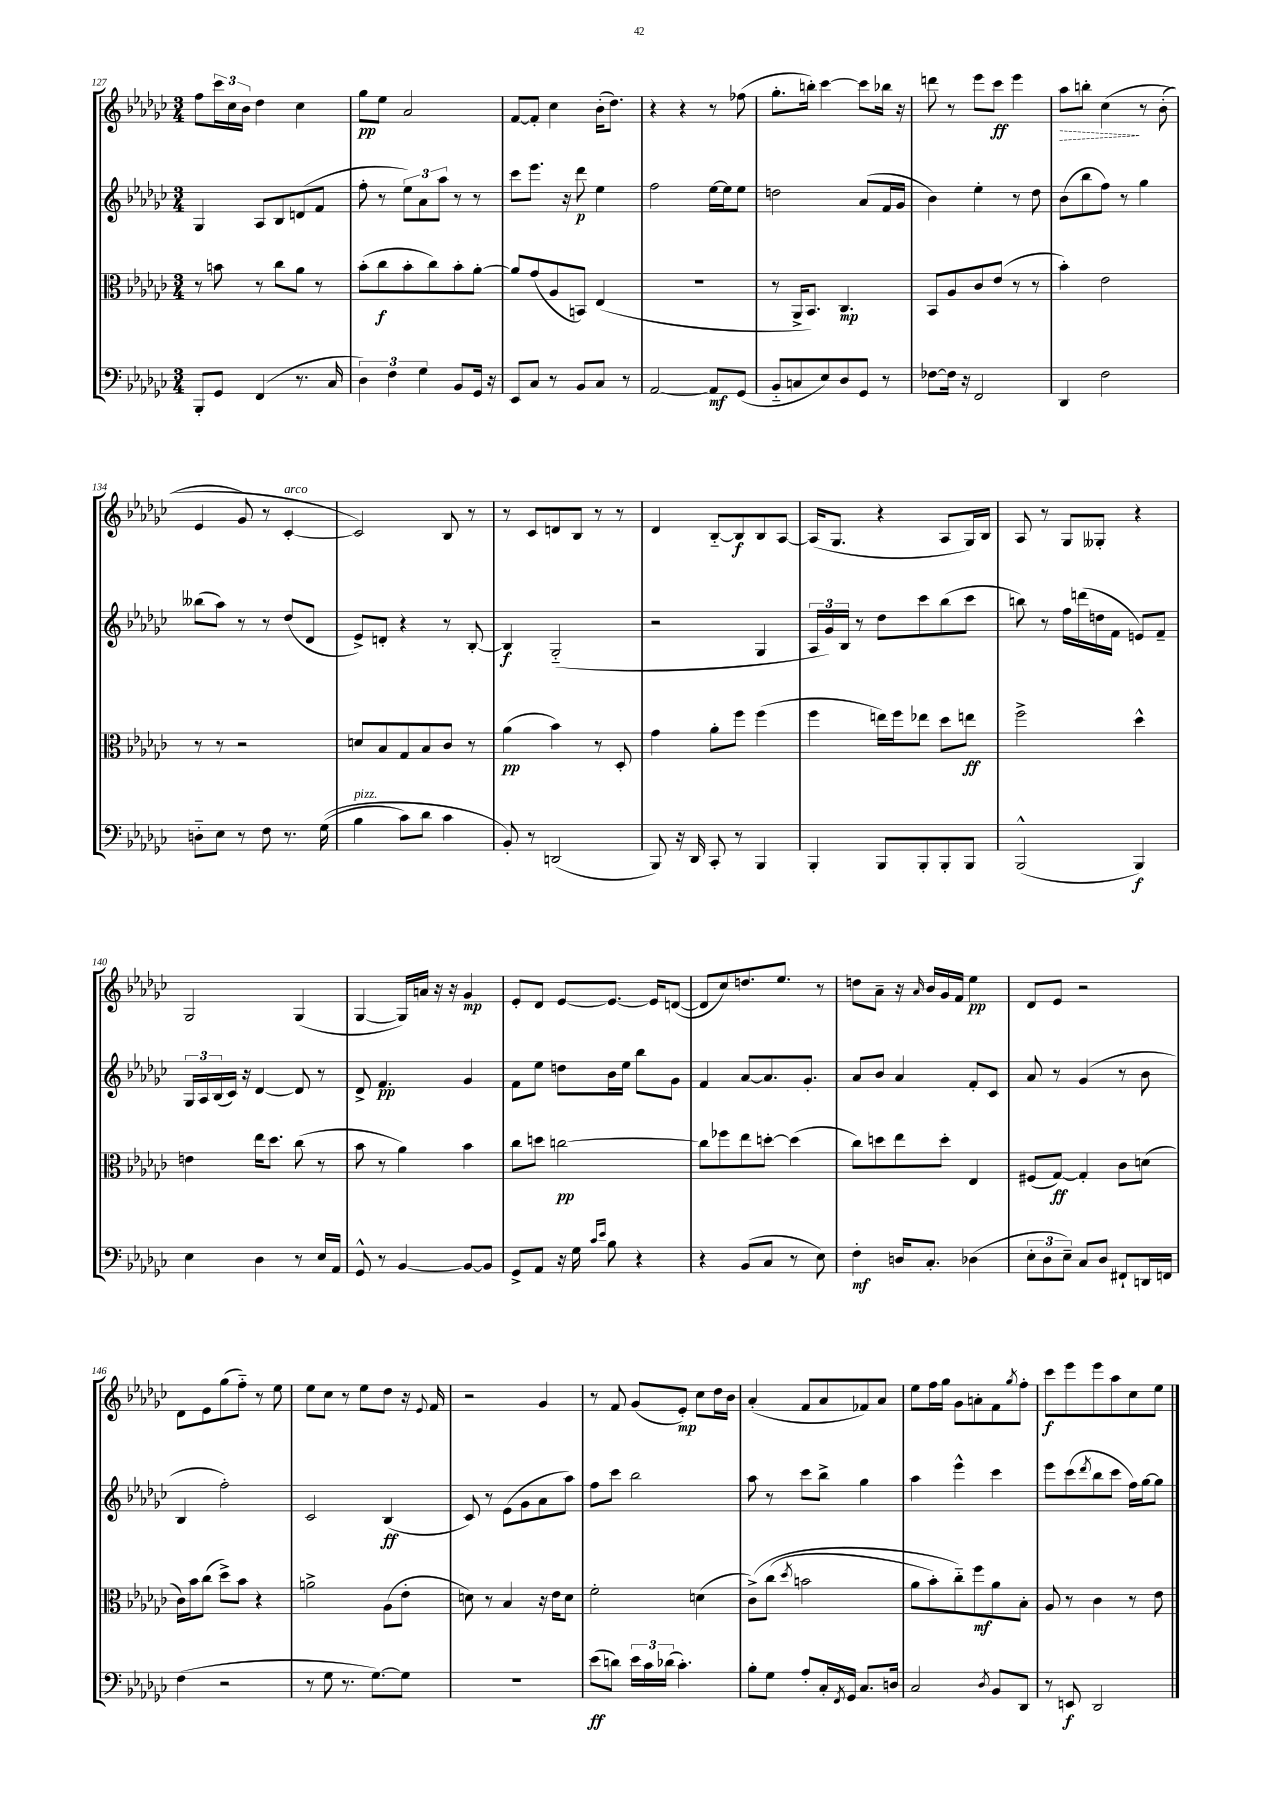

**kern	**dynam	**kern	**dynam	**kern	**dynam	**kern	**dynam
*part4	*part4	*part3	*part3	*part2	*part2	*part1	*part1
*staff4	*staff4	*staff3	*staff3	*staff2	*staff2	*staff1	*staff1
*clefF4	*	*clefC3	*	*clefG2	*	*clefG2	*
*k[b-e-a-d-g-c-]	*	*k[b-e-a-d-g-c-]	*	*k[b-e-a-d-g-c-]	*	*k[b-e-a-d-g-c-]	*
*M3/4	*	*M3/4	*	*M3/4	*	*M3/4	*
=127	=127	=127	=127	=127	=127	=127	=127
8BBB-'/L	.	8r	.	4G-/	.	8ff\L	.
8GG-/J	.	8bn\	.	.	.	24ccc-\L	.
.	.	.	.	.	.	24cc-\	.
.	.	.	.	.	.	24b-\JJ	.
(4FF/	.	8r	.	8A-/L	.	4dd-\	.
.	.	8cc-\L	.	8B-/	.	.	.
8.r	.	8a-\J	.	(8dn/	.	4cc-\	.
.	.	8r	.	8f/J	.	.	.
16C-/	.	.	.	.	.	.	.
=128	=128	=128	=128	=128	=128	=128	=128
6D-\)	.	(8b-'\L	.	8ff'\	.	8gg-\L	pp
.	.	8cc-\	f	8r	.	8ee-\J	.
6F\	.	.	.	.	.	.	.
.	.	8b-'\	.	12ee-\L)	.	2a-/	.
6G-\	.	.	.	12a-\	.	.	.
.	.	8cc-\)	.	.	.	.	.
.	.	.	.	12aa-\J	.	.	.
8BB-/L	.	8b-'\	.	8r	.	.	.
16GG-/Jk	.	[8a-'\J	.	8r	.	.	.
16r	.	.	.	.	.	.	.
=129	=129	=129	=129	=129	=129	=129	=129
8EE-/L	.	8a-/L]	.	8ccc-\L	.	[8f/L	.
8C-/J	.	(8g-/	.	8.eee-\J	.	8f'/J]	.
8r	.	8A-/	.	.	.	4cc-\	.
.	.	.	.	16r	.	.	.
8BB-/L	.	8BBn/J)	.	8ddd-\	p	.	.
8C-/J	.	(4E-/	.	4ee-\	.	(16b-'\KL	.
.	.	.	.	.	.	8.dd-\J)	.
8r	.	.	.	.	.	.	.
=130	=130	=130	=130	=130	=130	=130	=130
[2AA-/	.	2.r	.	2ff\	.	4r	.
.	.	.	.	.	.	4r	.
8AA-/L]	mf	.	.	[16ee-\LL	.	8r	.
.	.	.	.	16ee-\J]	.	.	.
(8GG-/J	.	.	.	8ee-\J	.	(8ff-X\	.
=131	=131	=131	=131	=131	=131	=131	=131
8BB-/L	.	8r	.	2ddn\	.	8.gg-'\L	.
8Cn/	.	16AA-^/KL	.	.	.	.	.
.	.	8.BB-/J)	.	.	.	16bbn'\Jk)	.
8E-/)	.	.	.	.	.	[4ccc-\	.
8D-/	.	4.C-/	mp	.	.	.	.
8GG-/J	.	.	.	(8a-/L	.	8ccc-\L]	.
8r	.	.	.	16f/L	.	16bb-X\Jk	.
.	.	.	.	16g-/JJ	.	16r	.
=132	=132	=132	=132	=132	=132	=132	=132
[8F-X\L	.	8BB-/L	.	4b-\)	.	8dddn\	.
16F-\Jk]	.	8A-/	.	.	.	8r	.
16r	.	.	.	.	.	.	.
2FF/	.	8c-/	.	4ee-'\	.	8eee-\L	.
.	.	(8e-/J	.	.	.	8ccc-\J	ff
.	.	8r	.	8r	.	4eee-\	.
.	.	8r	.	8dd-\	.	.	.
=133	=133	=133	=133	=133	=133	=133	=133
!	!	!	!	!	!	!	!LO:HP:b
4DD-/	.	4b-'\)	.	(8b-\L	.	8aa-\L	>
.	.	.	.	8bb-\	.	8bbn'\J	.
2F\	.	2e-\	.	8ff\J)	.	(4cc-\	.
.	.	.	.	8r	.	.	.
.	.	.	.	4gg-\	.	8r	]
.	.	.	.	.	.	(8b-'\	.
!!LO:LB:g=z
=134	=134	=134	=134	=134	=134	=134	=134
8Dn\L	.	8r	.	(8bb--X\L	.	4e-/	.
8E-\J	.	8r	.	8aa-\J)	.	.	.
8r	.	2r	.	8r	.	8g-/)	.
8F\	.	.	.	8r	.	8r	.
!	!	!	!	!	!	!LO:TX:a:i:t=arco	!
8.r	.	.	.	(8dd-/L	.	[4c-'/	.
.	.	.	.	8d-/J	.	.	.
((16G-\	.	.	.	.	.	.	.
=135	=135	=135	=135	=135	=135	=135	=135
!LO:TX:a:i:t=pizz.	!	!	!	!	!	!	!
4B-\	.	8dn/L	.	8e-^/L)	.	2c-/])	.
.	.	8B-/	.	8dn'/J	.	.	.
8c-\L)	.	8G-/	.	4r	.	.	.
8d-\J	.	8B-/	.	.	.	.	.
4c-\	.	8c-/J	.	8r	.	8B-/	.
.	.	8r	.	[8B-'/	.	8r	.
=136	=136	=136	=136	=136	=136	=136	=136
8BB-'/)	.	(4a-\	pp	4B-/]	f	8r	.
8r	.	.	.	.	.	8c-/L	.
(2DDn/	.	4b-\)	.	(2G-/	.	8dn/	.
.	.	.	.	.	.	8B-/J	.
.	.	8r	.	.	.	8r	.
.	.	8D-'/	.	.	.	8r	.
=137	=137	=137	=137	=137	=137	=137	=137
8BBB-/)	.	4g-\	.	2r	.	4d-/	.
16r	.	.	.	.	.	.	.
16DD-/	.	.	.	.	.	.	.
8CC-'/	.	8a-'\L	.	.	.	[8B-/L	.
8r	.	8ff\J	.	.	.	8B-/]	f
4BBB-/	.	(4ff\	.	4G-/	.	8B-/	.
.	.	.	.	.	.	[8A-/J	.
=138	=138	=138	=138	=138	=138	=138	=138
4BBB-'/	.	4ff\	.	24A-/LL	.	(16A-/KL]	.
.	.	.	.	24g-/)	.	.	.
.	.	.	.	.	.	8.G-/J	.
.	.	.	.	24B-/JJ	.	.	.
.	.	.	.	8r	.	.	.
8BBB-/L	.	16een\LL)	.	8dd-\L	.	4r	.
.	.	16ff\J	.	.	.	.	.
8BBB-'/	.	8ee-X\J	.	8ccc-\	.	.	.
8BBB-'/	.	8dd-\L	.	(8bb-\	.	8A-/L	.
8BBB-/J	.	8een\J	ff	8ccc-\J	.	16G-/L)	.
.	.	.	.	.	.	16B-/JJ	.
=139	=139	=139	=139	=139	=139	=139	=139
(2BBB-^^/	.	2ff^\	.	8bbn\)	.	8A-/	.
.	.	.	.	8r	.	8r	.
.	.	.	.	16ff\LL	.	8G-/L	.
.	.	.	.	(16dddn\	.	.	.
.	.	.	.	16ddn\	.	8G--X'/J	.
.	.	.	.	16f\JJ	.	.	.
4BBB-/)	f	4dd-^^\	.	8en/L)	.	4r	.
.	.	.	.	8f~/J	.	.	.
!!LO:LB:g=z
=140	=140	=140	=140	=140	=140	=140	=140
4E-\	.	4en\	.	24G-/LL	.	2G-/	.
.	.	.	.	24A-/	.	.	.
.	.	.	.	(24B-/	.	.	.
.	.	.	.	16c-/JJ)	.	.	.
.	.	.	.	16r	.	.	.
4D-\	.	16ee-\KL	.	[4d-/	.	.	.
.	.	8.dd-\J	.	.	.	.	.
8r	.	(8cc-\	.	8d-/]	.	(4G-/	.
16E-/LL	.	8r	.	8r	.	.	.
16AA-/JJ	.	.	.	.	.	.	.
=141	=141	=141	=141	=141	=141	=141	=141
8GG-^^/	.	8b-\	.	8d-^/	.	[4G-/	.
8r	.	8r	.	4.f/	pp	.	.
[4BB-/	.	4a-\)	.	.	.	16G-/LL])	.
.	.	.	.	.	.	16an/JJ	.
.	.	.	.	.	.	16r	.
.	.	.	.	.	.	16r	.
8BB-/L_	.	4b-\	.	4g-/	.	4g-/	mp
8BB-/J]	.	.	.	.	.	.	.
=142	=142	=142	=142	=142	=142	=142	=142
8GG-^/L	.	8cc-\L	.	8f\L	.	8e-'/L	.
8AA-/J	.	8ddn\J	.	8ee-\J	.	8d-/J	.
16r	.	[2ccn\	pp	8ddn\L	.	[8e-/L	.
16G-\	.	.	.	.	.	.	.
16qqc-/LL	.	.	.	.	.	.	.
16qqe-/JJ	.	.	.	.	.	.	.
8B-\	.	.	.	16b-\L	.	8.e-/J_	.
.	.	.	.	16ee-\JJ	.	.	.
4r	.	.	.	8bb-\L	.	.	.
.	.	.	.	.	.	16e-/KL]	.
.	.	.	.	8g-\J	.	([8dn/J	.
=143	=143	=143	=143	=143	=143	=143	=143
4r	.	8cc\L]	.	4f/	.	8d/L]	.
.	.	8ff-X\	.	.	.	8cc-/)	.
(8BB-/L	.	8ee-\	.	[8a-/L	.	8.ddn/	.
8C-/J	.	[8ddn'\J	.	8.a-/]	.	.	.
.	.	.	.	.	.	8.ee-/J	.
8r	.	(4dd\]	.	.	.	.	.
.	.	.	.	8.g-'/J	.	.	.
8E-\)	.	.	.	.	.	8r	.
=144	=144	=144	=144	=144	=144	=144	=144
4F'\	mf	8cc-\L)	.	8a-/L	.	8ddn\L	.
.	.	8ddn\	.	8b-/J	.	8a-~\J	.
16Dn/KL	.	8ee-\	.	4a-/	.	16r	.
.	.	.	.	.	.	16qqa-/	.
8.C-'/J	.	.	.	.	.	16b-/LL	.
.	.	8dd'\J	.	.	.	16g-/	.
.	.	.	.	.	.	16f/JJ	.
(4D-X\	.	4E-/	.	8f'/L	.	4ee-\	pp
.	.	.	.	8c-/J	.	.	.
=145	=145	=145	=145	=145	=145	=145	=145
12E-'\L	.	(8F#X/L	.	8a-/	.	8d-/L	.
12D-\	.	.	.	.	.	.	.
.	.	[8G-/J)	ff	8r	.	8e-/J	.
12E-~\J)	.	.	.	.	.	.	.
8C-/L	.	4G-'/]	.	(4g-/	.	2r	.
8D-/J	.	.	.	.	.	.	.
8FF#X`/L	.	8c-\L	.	8r	.	.	.
16DDn/L	.	(8dn\J	.	8b-\	.	.	.
16FFn/JJ	.	.	.	.	.	.	.
!!LO:LB:g=z
=146	=146	=146	=146	=146	=146	=146	=146
(4F\	.	16c-\LL)	.	4B-/	.	8d-\L	.
.	.	16b-\J	.	.	.	.	.
.	.	(8cc-\J	.	.	.	8e-\	.
2r	.	8dd-^\L)	.	2ff'\)	.	(8gg-\	.
.	.	8b-\J	.	.	.	8ff\J)	.
.	.	4r	.	.	.	8r	.
.	.	.	.	.	.	8ee-\	.
=147	=147	=147	=147	=147	=147	=147	=147
8r	.	2an^\	.	2c-/	.	8ee-\L	.
8G-\	.	.	.	.	.	8cc-\J	.
8.r	.	.	.	.	.	8r	.
.	.	.	.	.	.	8ee-\L	.
[8.G-\L)	.	.	.	.	.	.	.
.	.	(8A-\L	.	(4B-/	ff	8dd-\J	.
8G-\J]	.	8e-'\J	.	.	.	16r	.
.	.	.	.	.	.	8qqe-/	.
.	.	.	.	.	.	16f/	.
=148	=148	=148	=148	=148	=148	=148	=148
2.r	.	8dn\)	.	8c-/)	.	2r	.
.	.	8r	.	8r	.	.	.
.	.	4B-/	.	(8e-\L	.	.	.
.	.	.	.	8g-\	.	.	.
.	.	16r	.	8a-\	.	4g-/	.
.	.	16e-\KL	.	.	.	.	.
.	.	8d\J	.	8aa-\J)	.	.	.
=149	=149	=149	=149	=149	=149	=149	=149
(8e-\L	ff	2f'\	.	8ff\L	.	8r	.
8dn\J)	.	.	.	8ccc-\J	.	8f/	.
24e-\LL	.	.	.	2bb-\	.	(8g-/L	.
24c-\	.	.	.	.	.	.	.
(24d-X\JJ	.	.	.	.	.	.	.
4.c-'\)	.	.	.	.	.	8e-'/J)	mp
.	.	(4dn\	.	.	.	8cc-\L	.
.	.	.	.	.	.	16dd-\L	.
.	.	.	.	.	.	16b-\JJ	.
=150	=150	=150	=150	=150	=150	=150	=150
8B-'\L	.	(8c-^\L)	.	8aa-\	.	(4a-'/	.
8G-\J	.	(8cc-\J	.	8r	.	.	.
.	.	8qdd-/	.	.	.	.	.
8A-'/L	.	2bn\	.	8ccc-\L	.	8f/L	.
16C-'/L	.	.	.	8bb-^\J	.	8a-/	.
8qFF/	.	.	.	.	.	.	.
16GG-/JJ	.	.	.	.	.	.	.
8.C-/L	.	.	.	4gg-\	.	8f-X/)	.
.	.	.	.	.	.	8a-/J	.
16Dn/Jk	.	.	.	.	.	.	.
=151	=151	=151	=151	=151	=151	=151	=151
2C-/	.	8a-\L	.	4aa-\	.	8ee-\L	.
.	.	8b-'\)	.	.	.	16ff\L	.
.	.	.	.	.	.	16gg-\JJ	.
.	.	8cc-\)	.	4eee-^^\	.	8g-\L	.
.	.	8ff\	mf	.	.	8an'\	.
8qD-/	.	.	.	.	.	.	.
8BB-/L	.	8a-\	.	4ccc-\	.	8f\	.
.	.	.	.	.	.	8qgg-/	.
8DD-/J	.	8B-'\J	.	.	.	8ff'\J	.
=152	=152	=152	=152	=152	=152	=152	=152
8r	.	8A-/	.	8eee-\L	.	8ccc-\L	f
8EEn/	f	8r	.	(8ccc-\	.	8eee-\	.
.	.	.	.	8qddd-/	.	.	.
2DD-/	.	4c-\	.	8bb-\	.	8eee-\	.
.	.	.	.	8ccc-\J	.	8aa-\	.
.	.	8r	.	16ff\LL)	.	8cc-\	.
.	.	.	.	[16gg-\J	.	.	.
.	.	8e-\	.	8gg-\J]	.	8ee-\J	.
==	==	==	==	==	==	==	==
*-	*-	*-	*-	*-	*-	*-	*-
